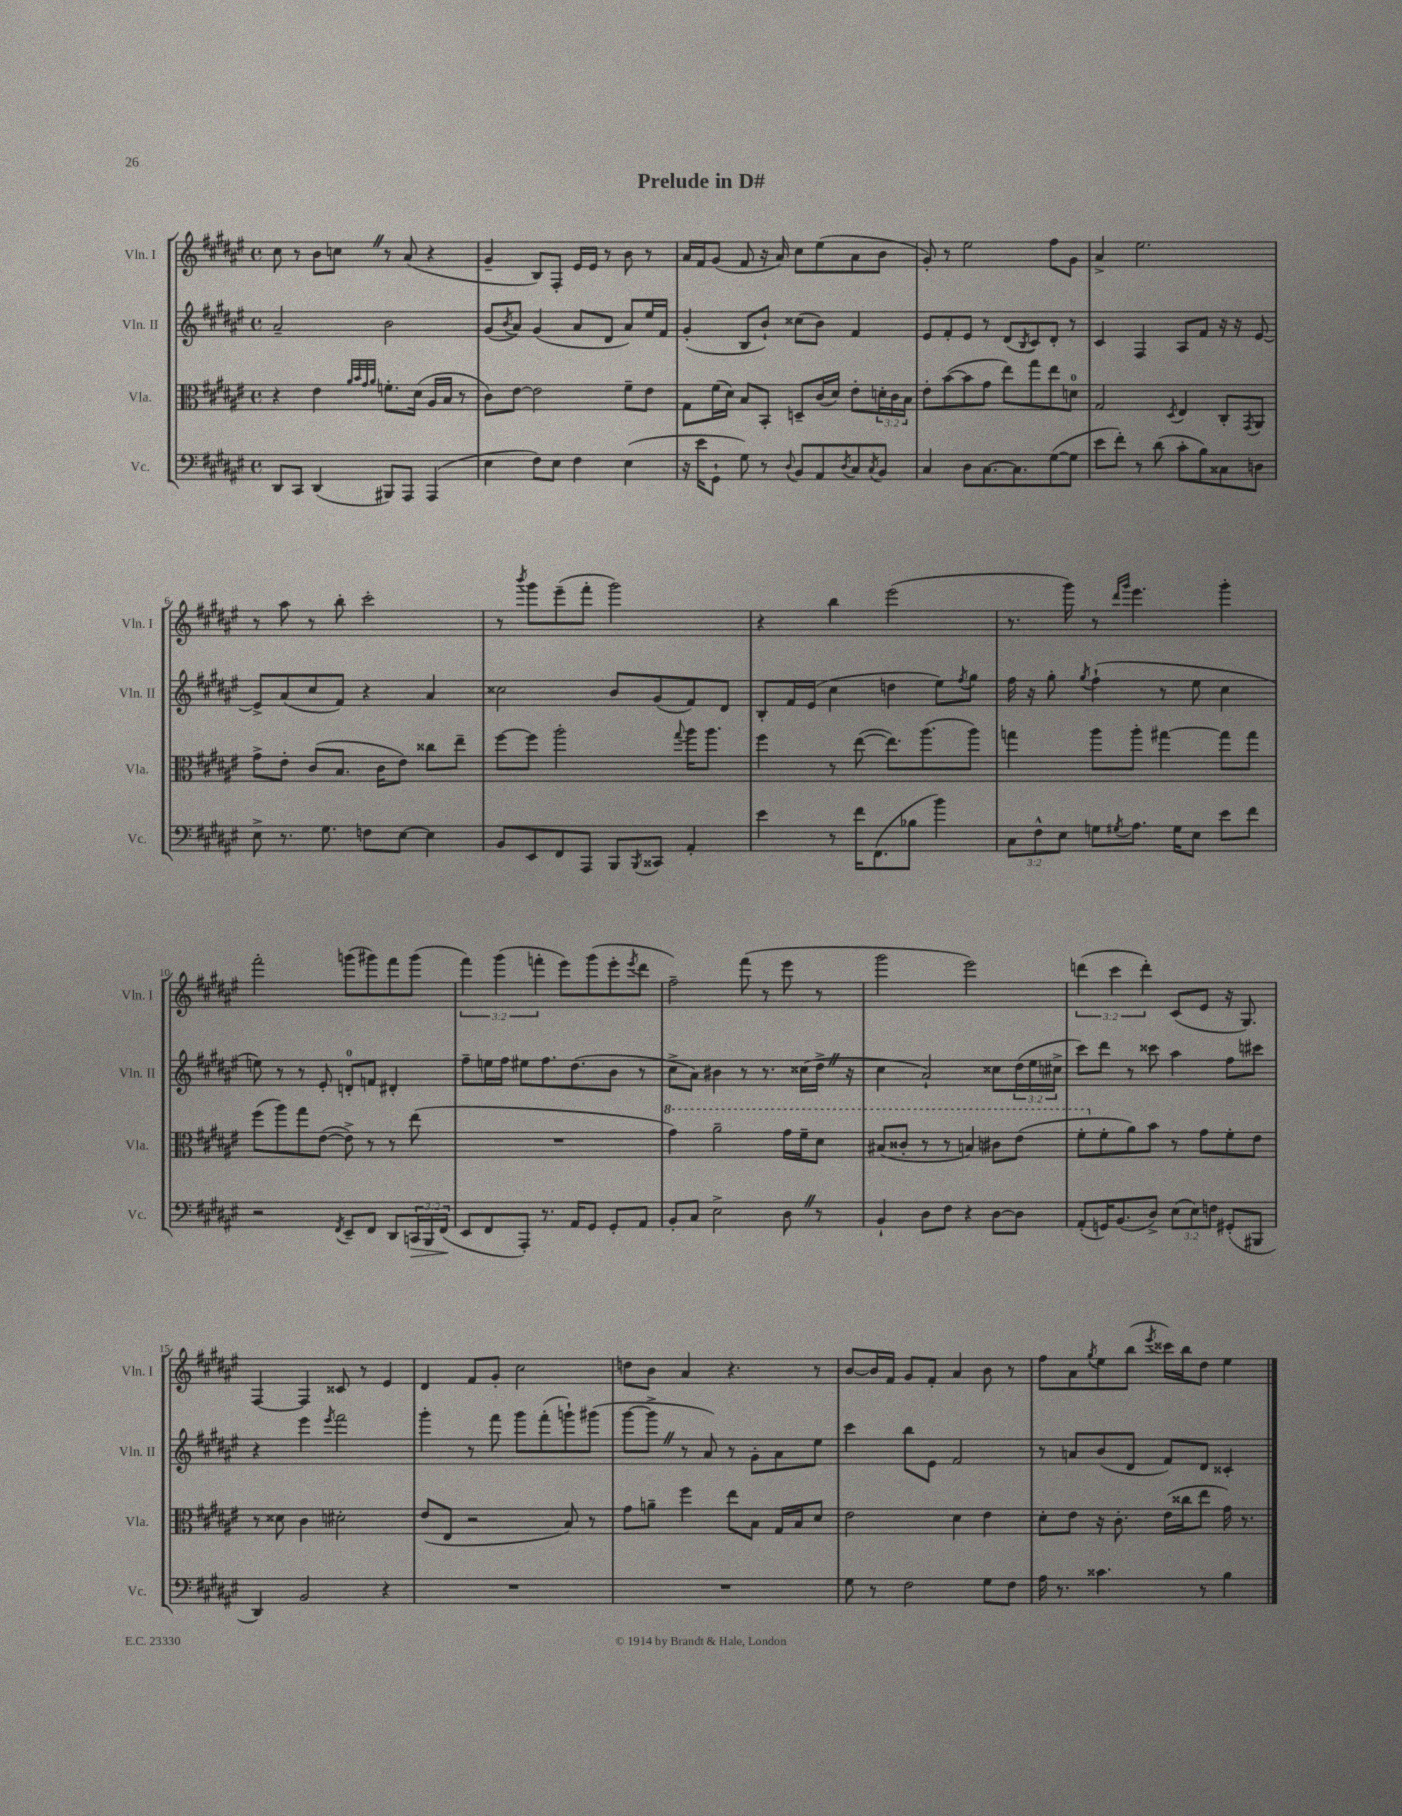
\header { title = "Prelude in D#" }
<<
\new StaffGroup <<
\new Staff = "s0" \with { instrumentName = "Vln. I" shortInstrumentName = "Vln. I" } {
    \clef treble \key fis \major \defaultTimeSignature \time 4/4 \override Staff.TupletNumber.text = #tuplet-number::calc-fraction-text
    cis''8 r8 b'8 c''8 \once \override BreathingSign.text = \markup { \musicglyph "scripts.caesura.straight" } \breathe r8 ais'8( r4 |
    gis'4-- b8) fis8-. eis'16 eis'16 r8 b'8 r8 |
    ais'16 fis'16 gis'8( fis'8 r16 ais'16) cis''8 eis''8( ais'8 b'8 |
    gis'8-.) r8 eis''2 fis''8 gis'8 |
    ais'4-> eis''2. |
    r8 ais''8 r8 b''8-. cis'''2-. |
    r8 \acciaccatura { b'''8 } gis'''8 eis'''8--( fis'''8-. gis'''2) |
    r4 b''4 eis'''2( |
    r8. gis'''16) r8 \grace { dis'''16 gis'''16 } eis'''4. gis'''4-. |
    fis'''2-. g'''8( gis'''8) fis'''8 gis'''8( |
    \tuplet 3/2 { fis'''4) gis'''4( f'''4-. } eis'''8) gis'''8( eis'''8-. \acciaccatura { eis'''8 } dis'''8 |
    fis''2--) fis'''8( r8 eis'''8 r8 |
    gis'''2 eis'''2) |
    \tuplet 3/2 { d'''4( cis'''4 d'''4-.) } cis'8( eis'8 r16 gis8.) |
    fis4~ fis4 cisis'8 r8 eis'4 |
    dis'4 fis'8 gis'8-. cis''2 |
    d''8 b'8 ais'4 r4. r8 |
    b'8~ b'16 fis'16 gis'8 fis'8-. ais'4 b'8 r8 |
    fis''8 ais'8 \acciaccatura { gis''8 } eis''8 b''8( \acciaccatura { eis'''8 } cisis'''16) b''16 dis''8 eis''4 \bar "|." |
}
\new Staff = "s1" \with { instrumentName = "Vln. II" shortInstrumentName = "Vln. II" } {
    \clef treble \key fis \major \defaultTimeSignature \time 4/4 \override Staff.TupletNumber.text = #tuplet-number::calc-fraction-text
    ais'2-- b'2 |
    gis'8( \acciaccatura { b'8 } ais'8) gis'4( ais'8 dis'8 ais'8) eis''16 fis'16 |
    gis'4-.( b8 b'8-!) cisis''8( b'8) fis'4 |
    eis'8 fis'8-. eis'8 r8 dis'8( \acciaccatura { b8 } cis'8) dis'8-. r8 |
    cis'4 fis4 ais8 fis'8 r16 r16 eis'8~ |
    eis'8-> ais'8( cis''8 fis'8) r4 ais'4 |
    cisis''2 b'8 gis'8( fis'8) dis'8 |
    b8-. fis'16 eis'16( cis''4 d''4 eis''8) \acciaccatura { fis''8 } gis''8 |
    fis''16 r16 gis''8-. \acciaccatura { gis''8 } fis''4-!( r8 eis''8 cis''4 |
    e''8) r8 r8 eis'8-. d'8-0-. f'8 dis'4-. |
    fis''8-- e''16 fis''16 eis''8 fis''8. dis''8.( b'8 r8 |
    cis''8-> ais'8) bis'4 r8 r8. cisis''16( dis''16-> \once \override BreathingSign.text = \markup { \musicglyph "scripts.caesura.straight" } \breathe r16 |
    cis''4 ais'2-!) cisis''8 \tuplet 3/2 { dis''16( eis''16 cis''16-> } |
    cis'''8) dis'''8 r8 cisis'''8 ais''4 fis''8 cis'''8 |
    r4 eis'''4 \acciaccatura { eis'''8 } fis'''2 |
    gis'''4-. r8 fis'''8 gis'''8 fis'''8-.( g'''8-!) gis'''8( |
    gis'''8~ gis'''8-> \once \override BreathingSign.text = \markup { \musicglyph "scripts.caesura.straight" } \breathe r8 ais'8) r8 gis'8-. ais'8 eis''8 |
    cis'''4 b''8 eis'8 fis'2 |
    r8 a'8 b'8( dis'8 fis'8) dis'8 cisis'4-. \bar "|." |
}
\new Staff = "s2" \with { instrumentName = "Vla." shortInstrumentName = "Vla." } {
    \clef alto \key fis \major \defaultTimeSignature \time 4/4 \override Staff.TupletNumber.text = #tuplet-number::calc-fraction-text
    r4 eis'4 \grace { ais'32 b'32 gis'32 ais'32 } f'8.-. dis'16( ais16 b16 r8 |
    cis'8) eis'8~ eis'2 fis'8-- eis'8 |
    gis8 fis'16( dis'16) b8 b,8-. d8-- cis'16( dis'16) eis'8-. \tuplet 3/2 { d'16-. cis'16 b16 } |
    eis'8-. b'8~( b'8 gis'8 eis''8) gis''8 eis''8 d'8-0 |
    gis2 \acciaccatura { dis8 } eis4 cis8-. \acciaccatura { gis,8 } ais,8 |
    gis'8-> eis'8-. cis'8( b8. cis'16 eis'8) cisis''8 eis''8-- |
    fis''8~ fis''8 ais''2-. \appoggiatura { gis''8 } ais''16 ais''8. |
    fis''4 r8 eis''8~( eis''8.) ais''8.( ais''8) |
    g''4 ais''8 ais''8-. gis''4~ gis''8 gis''8 |
    fis''8( ais''8) gis''8 eis'8~( eis'8->) r8 r8 eis''8( |
    R1 |
    \ottava #1 gis''4) ais''2-- gis''16 fis''16-- dis''8 |
    bis'8( cisis''8-. r8 r8 b'4) cis''8 eis''8( |
    fis''8-. \ottava #0 fis'8-. ais'8) b'8 r8 gis'8 fis'8-. eis'8 |
    r8 disis'8 cis'4 dis'2-. |
    eis'8( eis8 r2 b8) r8 |
    gis'8 a'8-- fis''4 eis''8 b8 gis16 b16 dis'8 |
    eis'2 dis'4 eis'4 |
    dis'8-. eis'8 r16 cis'8.-. eis'16( cisis''16 eis''8 gis'16) r8. \bar "|." |
}
\new Staff = "s3" \with { instrumentName = "Vc." shortInstrumentName = "Vc." } {
    \clef bass \key fis \major \defaultTimeSignature \time 4/4 \override Staff.TupletNumber.text = #tuplet-number::calc-fraction-text
    dis,8 cis,8 dis,4( bis,,8) ais,,8 ais,,4( |
    eis4 fis8) eis8 fis4 eis4( |
    r16 eis'16 gis,8-! gis8) r8 \appoggiatura { dis8 } b,8 ais,8 \acciaccatura { dis8 } cis8 \acciaccatura { cis8 } b,8 |
    cis4 dis8 cis8.~ cis8. gis8~( gis8 |
    eis'8 fis'8-.) r8 dis'8( cis'8-. b8) cisis8 d8 |
    eis8-> r8. gis8. f8 eis8~ eis4 |
    b,8 eis,8 fis,8 ais,,8 b,,8 \acciaccatura { b,,8 } cisis,8 ais,4-. |
    eis'4 r8 fis'16 fis,8.( bes8 b'4) |
    \tuplet 3/2 { cis8 fis8-^ eis8 } g8 \acciaccatura { gis8 } ais8. gis16 eis8 eis'8 fis'8 |
    r2 \acciaccatura { fis,8 } eis,8-- fis,8 dis,8 \tuplet 3/2 { c,16\> b,,16 fis,16\!( } |
    eis,8 fis,8 ais,,8-.) r8. ais,16 gis,8 gis,8-. ais,8 |
    b,8-. cis8 eis2-> dis8 \once \override BreathingSign.text = \markup { \musicglyph "scripts.caesura.straight" } \breathe r8 |
    b,4-! dis8 fis8 r4 dis8~ dis8 |
    ais,8-.( g,16) b,8.( dis8->) \tuplet 3/2 { eis8( eis8) f8 } gis,8-.( bis,,8 |
    dis,4) b,2 r4 |
    R1 |
    R1 |
    gis8 r8 fis2 gis8 fis8 |
    ais16 r8. cisis'4. r8 b4 \bar "|." |
}
>>
>>
